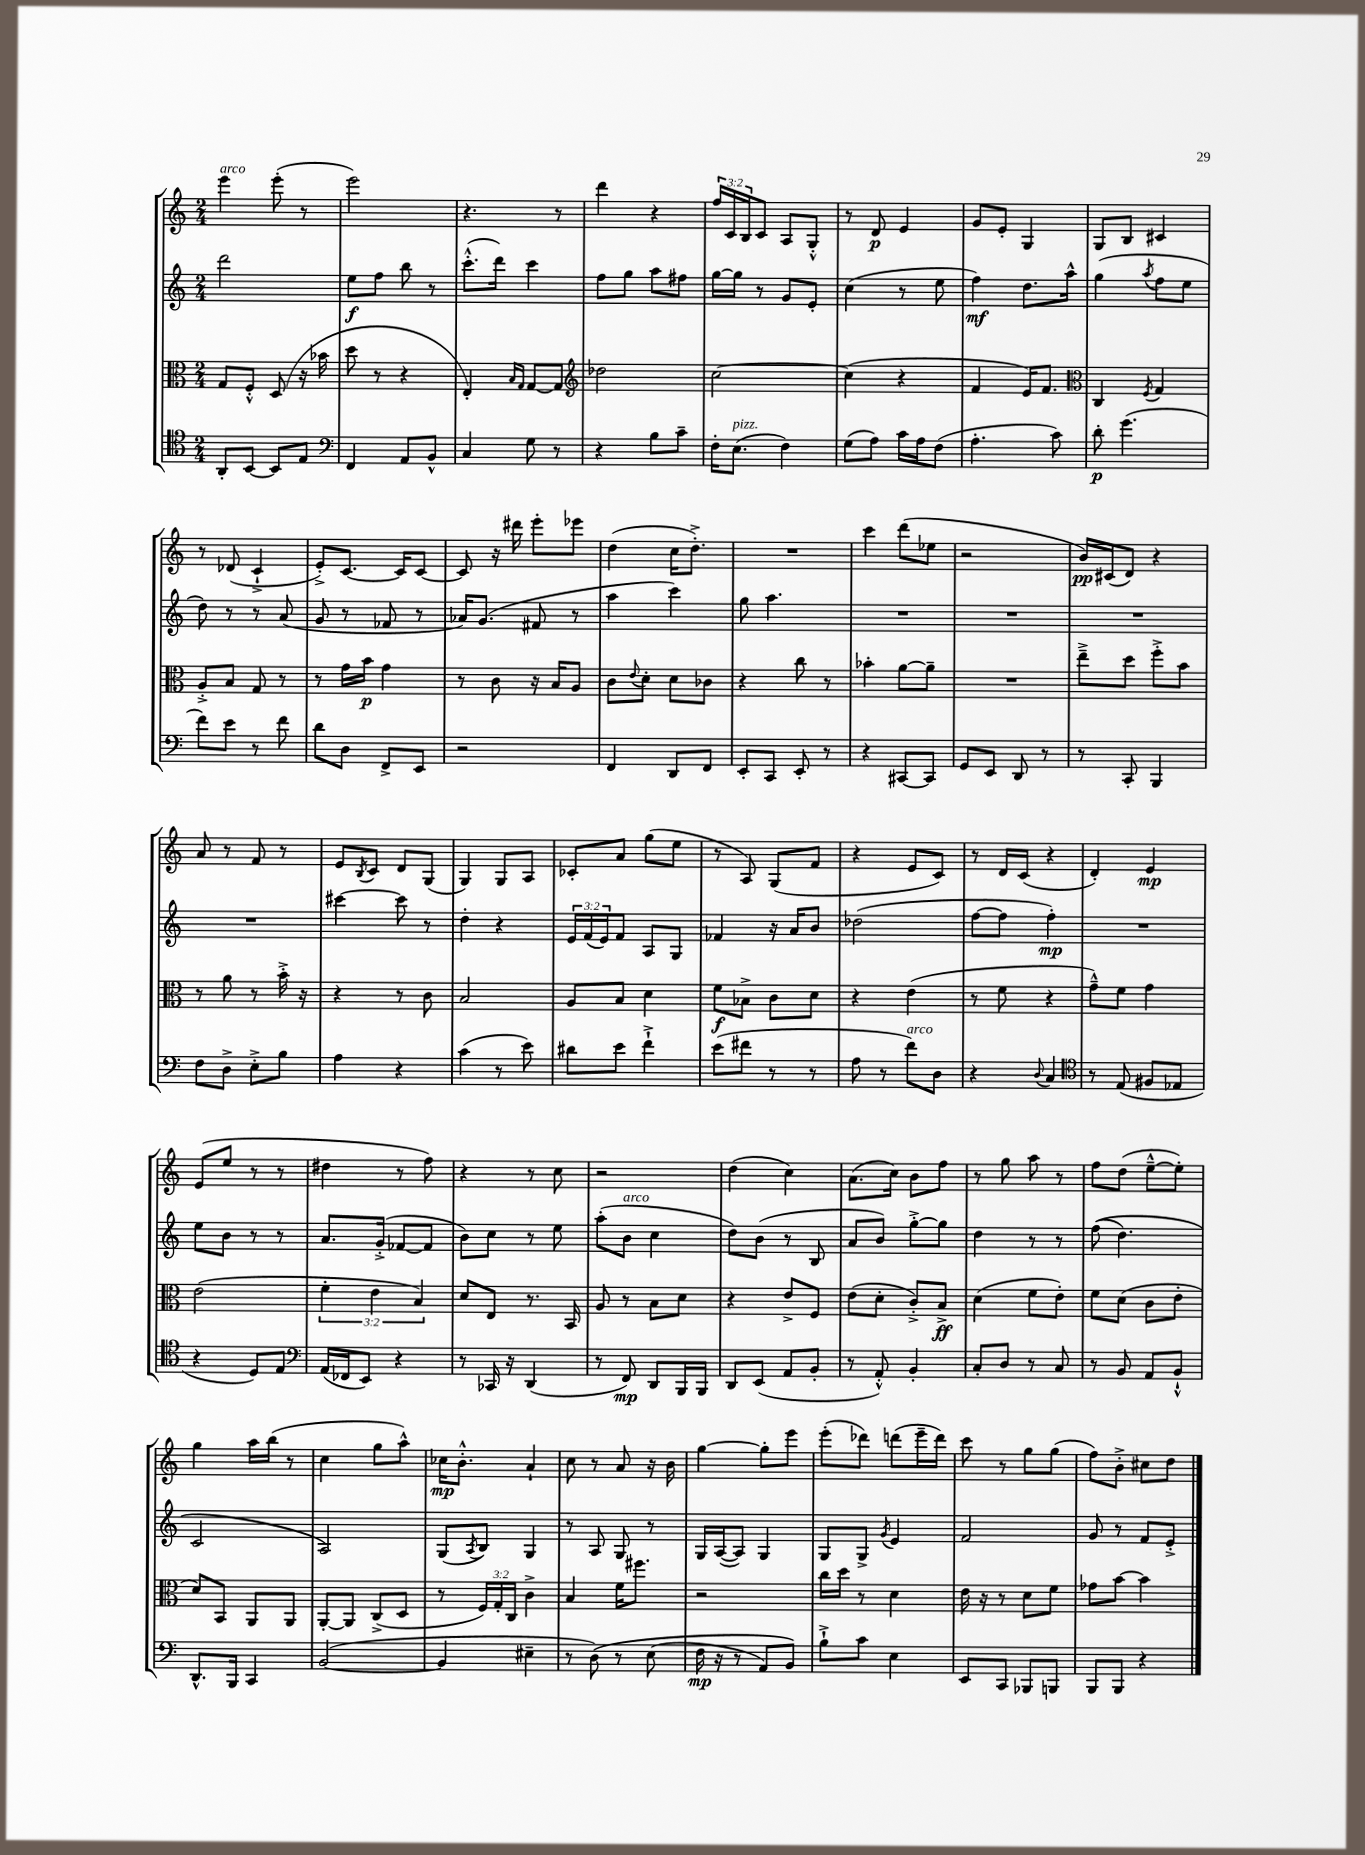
<<
\new StaffGroup <<
\new Staff = "s0" {
    \clef treble \key c \major \numericTimeSignature \time 2/4 \override Staff.TupletNumber.text = #tuplet-number::calc-fraction-text
    e'''4^\markup { \italic "arco" } e'''8-.( r8 |
    e'''2) |
    r4. r8 |
    d'''4 r4 |
    \tuplet 3/2 { f''16 c'16 b16 } c'8 a8 g8-.-^ |
    r8 d'8\p e'4 |
    g'8 e'8-. g4 |
    g8 b8 cis'4 |
    r8 des'8( c'4-!-> |
    e'8-.->) c'8.~ c'16 c'8~ |
    c'8 r16 dis'''16 e'''8-. ees'''8 |
    d''4( c''16 d''8.-.->) |
    R2 |
    c'''4 d'''8( ees''8 |
    r2 |
    b'16\pp) cis'16( d'8) r4 |
    a'8 r8 f'8 r8 |
    e'8 \acciaccatura { b8 } c'8 d'8 g8( |
    g4) g8 a8 |
    ces'8-. a'8 g''8( e''8 |
    r8 a8) g8( f'8 |
    r4 e'8 c'8) |
    r8 d'16 c'16( r4 |
    d'4-.) e'4\mp |
    e'8( e''8 r8 r8 |
    dis''4 r8 f''8) |
    r4 r8 c''8 |
    r2 |
    d''4( c''4) |
    a'8.( c''16) b'8 f''8 |
    r8 g''8 a''8 r8 |
    f''8 d''8( e''8~---^ e''8-.) |
    g''4 a''16 b''16( r8 |
    c''4 g''8 a''8-^) |
    ces''16\mp b'8.-.-^ a'4-! |
    c''8 r8 a'8 r16 b'16 |
    g''4~ g''8-. e'''8 |
    e'''8-.( des'''8) d'''8( e'''16-- d'''16) |
    c'''8 r8 g''8 g''8( |
    f''8) b'8-.-> cis''8 d''8 \bar "|." |
}
\new Staff = "s1" {
    \clef treble \key c \major \numericTimeSignature \time 2/4 \override Staff.TupletNumber.text = #tuplet-number::calc-fraction-text
    d'''2 |
    e''8\f f''8 b''8 r8 |
    c'''8.-.-^( d'''16) c'''4 |
    f''8 g''8 a''8 fis''8 |
    g''16~ g''16 r8 g'8 e'8-. |
    c''4( r8 e''8 |
    f''4\mf) d''8. a''16-^ |
    g''4( \acciaccatura { a''8 } f''8 e''8 |
    d''8) r8 r8 a'8( |
    g'8 r8 fes'8 r8 |
    aes'16) g'8.( fis'8 r8 |
    a''4 c'''4) |
    g''8 a''4. |
    R2 |
    R2 |
    R2 |
    R2 |
    cis'''4~ cis'''8 r8 |
    d''4-. r4 |
    \tuplet 3/2 { e'16 f'16( e'16) } f'8 a8 g8 |
    fes'4 r16 a'16 b'8 |
    des''2( |
    f''8~ f''8 f''4-.\mp) |
    R2 |
    e''8 b'8 r8 r8 |
    a'8. g'16-.->( fes'8~ fes'8 |
    b'8) c''8 r8 e''8 |
    a''8-.( b'8^\markup { \italic "arco" } c''4 |
    d''8) b'8( r8 b8 |
    a'8 b'8) g''8~-.-> g''8 |
    d''4 r8 r8 |
    f''8(\( d''4.) |
    c'2 |
    a2\) |
    g8( \acciaccatura { a8 } b8) g4 |
    r8 a8 g8 r8 |
    g16 a16~( a8) g4 |
    g8 g8-> \acciaccatura { g'8 } e'4 |
    f'2 |
    g'8 r8 f'8 e'8-.-> \bar "|." |
}
\new Staff = "s2" {
    \clef alto \key c \major \numericTimeSignature \time 2/4 \override Staff.TupletNumber.text = #tuplet-number::calc-fraction-text
    g8 f8-.-^ d8( r16 bes'16 |
    d''8 r8 r4 |
    e4-.) \grace { b16 g16 } g8~ g8 |
    \clef treble des''2 |
    c''2~ |
    c''4( r4 |
    f'4 e'16) f'8. |
    \clef alto c4 \acciaccatura { f8 } g4 |
    a8-.-> b8 g8 r8 |
    r8 g'16 b'16\p g'4 |
    r8 c'8 r16 b16 a8 |
    c'8 \appoggiatura { e'8 } d'8-. d'8 ces'8 |
    r4 c''8 r8 |
    bes'4-. a'8~ a'8-- |
    R2 |
    e''8---> d''8 f''8-.-> b'8 |
    r8 a'8 r8 b'16-.-> r16 |
    r4 r8 c'8 |
    b2 |
    a8 b8 d'4 |
    f'8\f bes8-> c'8 d'8 |
    r4 e'4( |
    r8 f'8 r4 |
    g'8---^) f'8 g'4 |
    e'2( |
    \tuplet 3/2 { f'4-. e'4 b4) } |
    d'8 e8 r8. b,16 |
    a8 r8 b8 d'8 |
    r4 e'8-> f8 |
    e'8( d'8-. c'8-.->) b8->\ff |
    d'4( f'8 e'8-.) |
    f'8 d'8( c'8 e'8-. |
    d'8) b,8 a,8 a,8 |
    a,8~-. a,8 c8->( d8 |
    r8 \tuplet 3/2 { f16) g16-. c16 } c'4-> |
    b4 f'16 fis''8. |
    r2 |
    c''16 d''16 r8 d'4 |
    e'16 r16 r8 d'8 f'8 |
    ges'8 b'8~ b'4 \bar "|." |
}
\new Staff = "s3" {
    \clef tenor \key c \major \numericTimeSignature \time 2/4
    a,8-. b,8~ b,8 e8 |
    \clef bass f,4 a,8 b,8-^ |
    c4 g8 r8 |
    r4 b8 c'8-- |
    f16-. e8.^\markup { \italic "pizz." }( f4) |
    g8( a8) c'16 a16 f8( |
    a4.-. c'8) |
    d'8-.\p g'4.( |
    f'8) e'8 r8 f'8 |
    d'8 d8 f,8-> e,8 |
    r2 |
    f,4 d,8 f,8 |
    e,8-. c,8 e,8-. r8 |
    r4 cis,8~ cis,8 |
    g,8 e,8 d,8 r8 |
    r8 c,8-. b,,4 |
    f8 d8-> e8-.-> b8 |
    a4 r4 |
    c'4( r8 e'8) |
    dis'8 e'8 f'4-!-> |
    e'8( fis'8 r8 r8 |
    a8 r8 f'8^\markup { \italic "arco" }) d8 |
    r4 \appoggiatura { d8 } c4 |
    \clef tenor r8 e8( fis8 ees8 |
    r4 d8) e8 |
    \clef bass a,16( fes,16 e,8) r4 |
    r8 ces,16 r16 d,4( |
    r8 f,8\mp) d,8 b,,16 b,,16 |
    d,8 e,8( a,8 b,8-. |
    r8 a,8-.-^) b,4-. |
    c8-. d8 r8 c8 |
    r8 b,8 a,8 b,8-!-^ |
    d,8.-^ b,,16 c,4 |
    b,2~( |
    b,4 eis4-- |
    r8 d8)\( r8 e8( |
    f16\mp r16 r8 a,8) b,8\) |
    b8-!-> c'8 e4 |
    e,8 c,8 bes,,8 b,,8 |
    b,,8 b,,8 r4 \bar "|." |
}
>>
>>
\layout { \context { \Score \remove "Bar_number_engraver" } }
